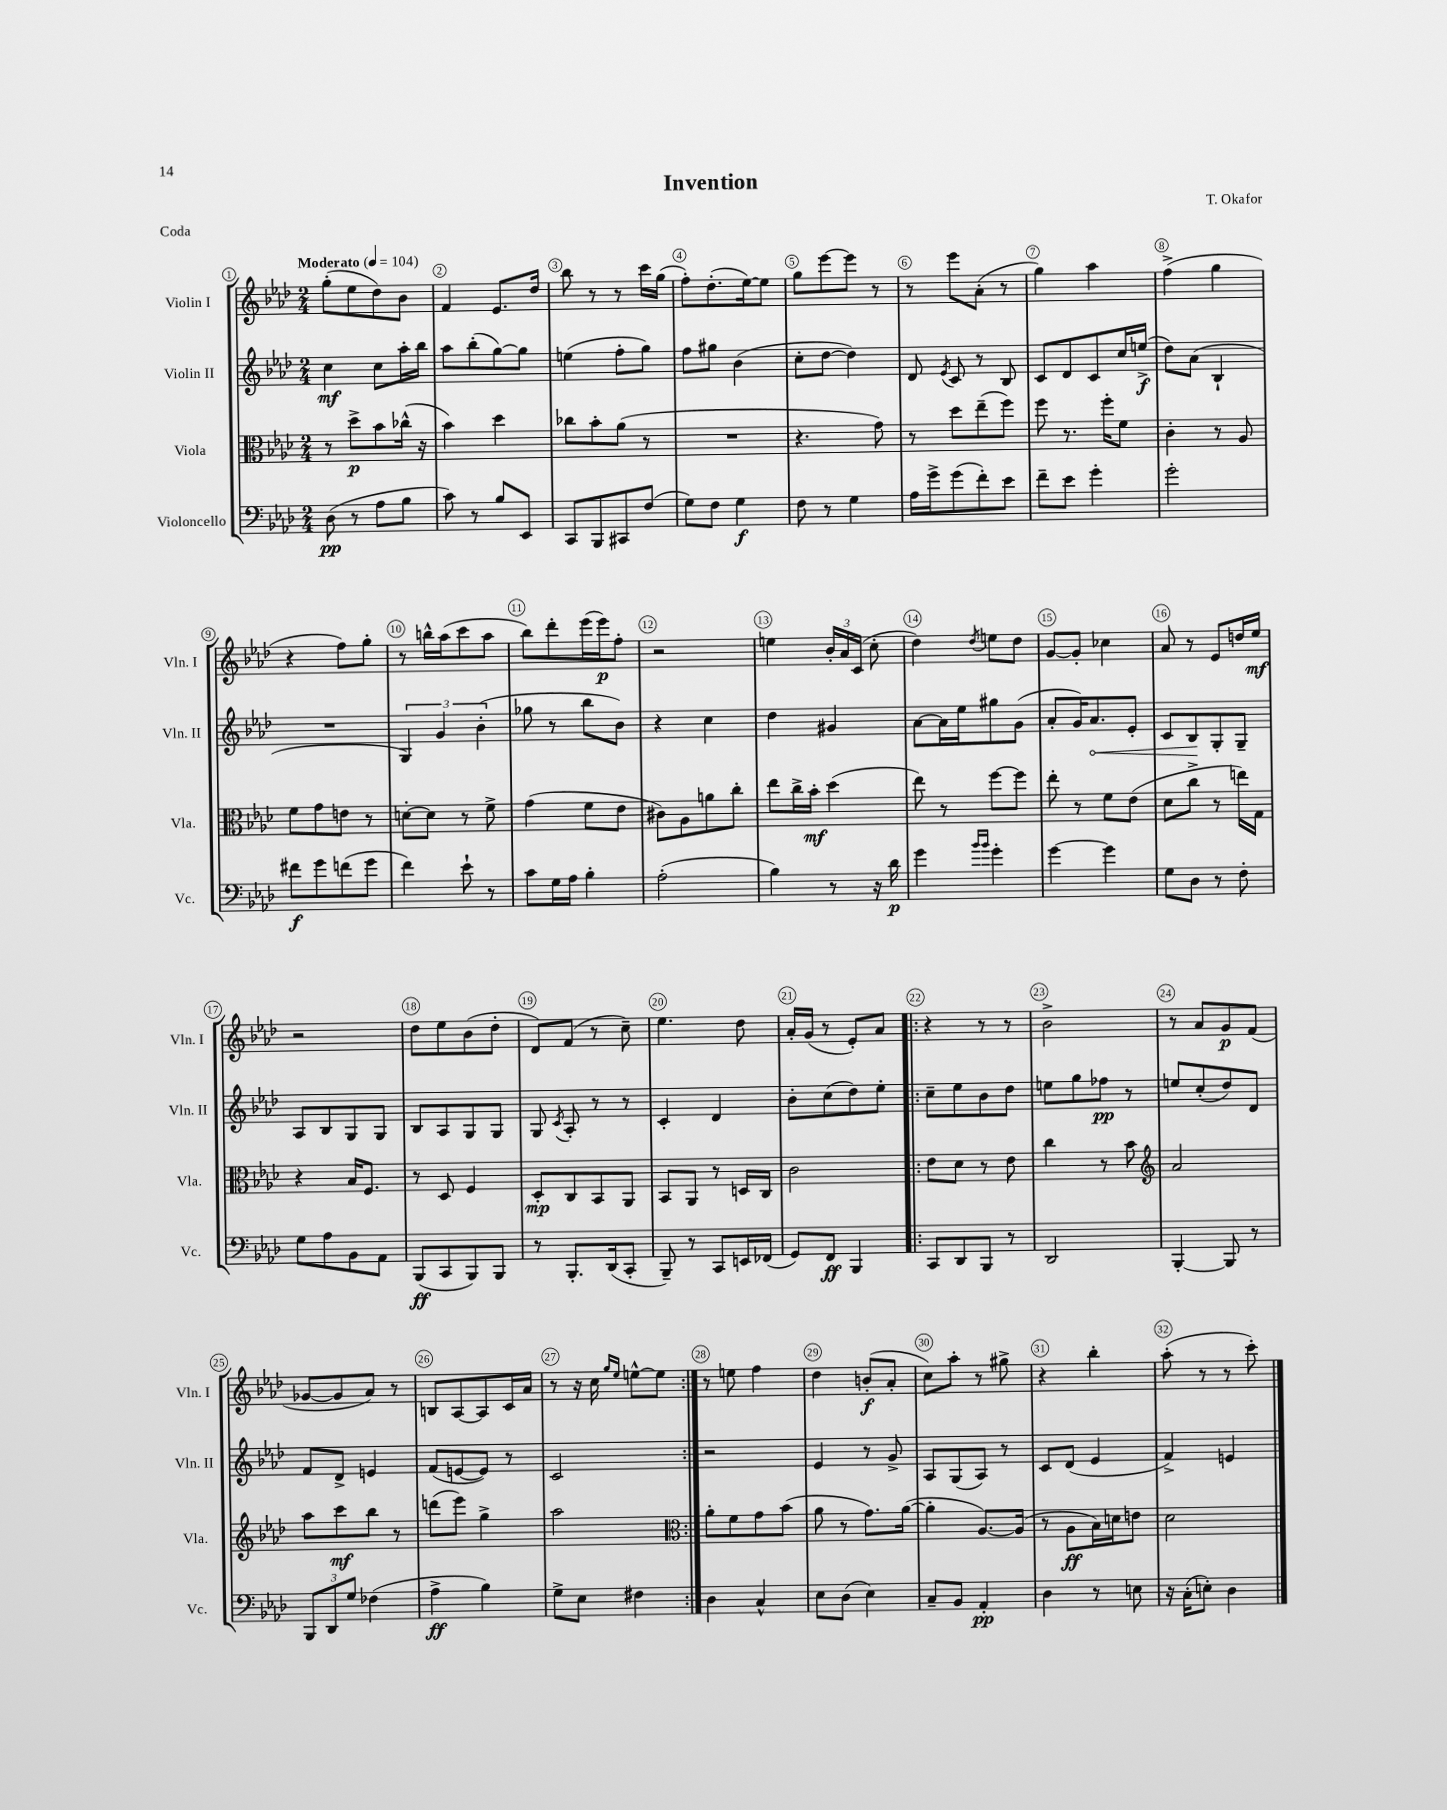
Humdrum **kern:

**kern	**dynam	**kern	**dynam	**kern	**dynam	**kern	**dynam
*part4	*part4	*part3	*part3	*part2	*part2	*part1	*part1
*staff4	*staff4	*staff3	*staff3	*staff2	*staff2	*staff1	*staff1
*I"Violoncello	*	*I"Viola	*	*I"Violin II	*	*I"Violin I	*
*I'Vc.	*	*I'Vla.	*	*I'Vln. II	*	*I'Vln. I	*
*clefF4	*	*clefC3	*	*clefG2	*	*clefG2	*
*k[b-e-a-d-]	*	*k[b-e-a-d-]	*	*k[b-e-a-d-]	*	*k[b-e-a-d-]	*
*M2/4	*	*M2/4	*	*M2/4	*	*M2/4	*
*MM104	*	*MM104	*	*MM104	*	*MM104	*
=1	=1	=1	=1	=1	=1	=1	=1
!	!	!	!	!	!	!LO:TX:a:B:t=Moderato	!
(8D-\	pp	8r	.	4cc\	mf	(8gg'\L	.
8r	.	8dd-^\L	p	.	.	8ee-\	.
8A-\L	.	8b-\	.	8cc\L	.	8dd-\)	.
8B-\J	.	(16cc-X^^\Jk	.	16aa-'\L	.	8b-\J	.
.	.	16r	.	16bb-\JJ	.	.	.
=2	=2	=2	=2	=2	=2	=2	=2
8c\)	.	4b-\)	.	8aa-\L	.	4f/	.
8r	.	.	.	(8bb-'\	.	.	.
8B-/L	.	4dd-\	.	[8gg\)	.	8.e-/L	.
8EE-/J	.	.	.	8gg\J]	.	.	.
.	.	.	.	.	.	16dd-/Jk	.
=3	=3	=3	=3	=3	=3	=3	=3
8CC/L	.	8cc-X\L	.	(4een\	.	8bb-\	.
8BBB-/	.	8b-'\	.	.	.	8r	.
8CC#X/	.	(8a-\J	.	8ff'\L	.	8r	.
(8F/J	.	8r	.	8gg\J)	.	16ccc\LL	.
.	.	.	.	.	.	(16gg\JJ	.
=4	=4	=4	=4	=4	=4	=4	=4
8G\L)	.	2r	.	8ff\L	.	8ff'\L)	.
8F\J	.	.	.	8gg#X\J	.	(8.dd-'\	.
4G\	f	.	.	(4b-\	.	.	.
.	.	.	.	.	.	[16ee-\k)	.
.	.	.	.	.	.	8ee-\J]	.
=5	=5	=5	=5	=5	=5	=5	=5
8F\	.	4.r	.	8cc'\L	.	8gg\L	.
8r	.	.	.	[8dd-\J	.	[8eee-\	.
4G\	.	.	.	4dd-\])	.	8eee-\J]	.
.	.	8g\)	.	.	.	8r	.
=6	=6	=6	=6	=6	=6	=6	=6
16A-\LL	.	8r	.	8d-/	.	8r	.
16g^\J	.	.	.	.	.	.	.
.	.	.	.	8qe-/	.	.	.
(8g\	.	8dd-\L	.	8c/	.	8eee-\L	.
8f'\)	.	(8ee-~\	.	8r	.	(8a-'\J	.
8e-\J	.	8ff\J)	.	8B-/	.	8r	.
=7	=7	=7	=7	=7	=7	=7	=7
8f~\L	.	8ff\	.	8c/L	.	4gg\)	.
8e-\J	.	8.r	.	8d-/	.	.	.
4g'\	.	.	.	8c/	.	4aa-\	.
.	.	16ff'\KL	.	.	.	.	.
.	.	8f\J	.	16cc/L	.	.	.
.	.	.	.	(16een^/JJ	f	.	.
=8	=8	=8	=8	=8	=8	=8	=8
2g'\	.	4c'\	.	8dd-\L)	.	(4ff^\	.
.	.	.	.	(8a-\J	.	.	.
.	.	8r	.	4B-`/	.	4gg\	.
.	.	8A-/	.	.	.	.	.
!!LO:LB:g=z
=9	=9	=9	=9	=9	=9	=9	=9
8f#X\L	f	8f\L	.	2r	.	4r	.
8g\	.	8g\	.	.	.	.	.
(8fn\	.	8en\J	.	.	.	8ff\L)	.
8g\J	.	8r	.	.	.	8gg'\J	.
=10	=10	=10	=10	=10	=10	=10	=10
4f\)	.	[8dn'\L	.	6G/)	.	8r	.
.	.	8d\J]	.	.	.	16bbn^^\LL	.
.	.	.	.	6g/	.	.	.
.	.	.	.	.	.	(16aa-\J	.
8e-`\	.	8r	.	.	.	8ccc\	.
.	.	.	.	(6b-'\	.	.	.
8r	.	8f^\	.	.	.	8aa-\J	.
=11	=11	=11	=11	=11	=11	=11	=11
8c\L	.	(4g\	.	8gg-X\	.	8bb-\L)	.
16G\L	.	.	.	8r	.	8ddd-'\	.
16A-\JJ	.	.	.	.	.	.	.
4B-'\	.	8f\L	.	8bb-\L	.	(16eee-\L	.
.	.	.	.	.	.	16eee-\J)	p
.	.	8e-\J	.	8b-\J)	.	8ff'\J	.
=12	=12	=12	=12	=12	=12	=12	=12
(2A-'\	.	8c#X\L)	.	4r	.	2r	.
.	.	8A-\	.	.	.	.	.
.	.	8an\	.	4cc\	.	.	.
.	.	8cc'\J	.	.	.	.	.
=13	=13	=13	=13	=13	=13	=13	=13
4B-\)	.	8ee-\L	.	4dd-\	.	4een\	.
.	.	16cc^\L	.	.	.	.	.
.	.	16b-'\JJ	mf	.	.	.	.
8r	.	(4dd-\	.	4g#X/	.	24b-'/LL	.
.	.	.	.	.	.	24a-/	.
.	.	.	.	.	.	(24c/JJ	.
16r	.	.	.	.	.	8cc'\	.
16d-\	p	.	.	.	.	.	.
=14	=14	=14	=14	=14	=14	=14	=14
4g\	.	8ee-\)	.	[8a-\L	.	4dd-\)	.
.	.	8r	.	16a-\L]	.	.	.
.	.	.	.	16ee-\J	.	.	.
16qqb-/LL	.	.	.	.	.	.	.
16qqb-/JJ	.	.	.	.	.	8qdd-/	.
4g'\	.	[8ff\L	.	8gg#X\	.	8een\L	.
.	.	8ff\J]	.	(8g\J	.	8dd-\J	.
=15	=15	=15	=15	=15	=15	=15	=15
[4g\	.	8ee-'\	.	8a-'/L	.	[8g/L	.
.	.	8r	.	16g/K)	.	8g'/J]	.
!	!	!	!	!	!LO:HP:b	!	!
.	.	.	.	8.a-/	<	.	.
4g\]	.	8f\L	.	.	.	4cc-X\	.
.	.	(8e-\J	.	8e-'/J	.	.	.
=16	=16	=16	=16	=16	=16	=16	=16
8G\L	.	8d-\L	.	8c/L	.	8a-/	.
8D-\J	.	8cc^\J	.	8B-/	.	8r	.
8r	.	8r	.	8G'/	[	8e-/L	.
8F'\	.	16een\LL)	.	8G~/J	.	16ddn/L	.
.	.	16G\JJ	.	.	.	16ee-/JJ	mf
!!LO:LB:g=z
=17	=17	=17	=17	=17	=17	=17	=17
8G\L	.	4r	.	8A-/L	.	2r	.
8A-\	.	.	.	8B-/	.	.	.
8BB-\	.	16B-/KL	.	8G/	.	.	.
.	.	8.F/J	.	.	.	.	.
8AA-\J	.	.	.	8G/J	.	.	.
=18	=18	=18	=18	=18	=18	=18	=18
(8BBB-/L	ff	8r	.	8B-/L	.	8dd-\L	.
8CC/	.	8D-/	.	8A-/	.	8ee-\	.
8BBB-/)	.	4F/	.	8G/	.	(8b-\	.
8BBB-/J	.	.	.	8G/J	.	8dd-'\J	.
=19	=19	=19	=19	=19	=19	=19	=19
8r	.	8D-'/L	mp	8G/	.	8d-/L)	.
.	.	.	.	8qc/	.	.	.
8.BBB-'/L	.	8C/	.	8A-'/	.	(8f/J	.
.	.	8BB-/	.	8r	.	8r	.
(16DD-/k	.	.	.	.	.	.	.
8CC'/J	.	8AA-/J	.	8r	.	8cc~\)	.
=20	=20	=20	=20	=20	=20	=20	=20
8BBB-~/)	.	8BB-/L	.	4c'/	.	4.ee-\	.
8r	.	8AA-/J	.	.	.	.	.
8CC/L	.	8r	.	4d-/	.	.	.
16EEn/L	.	16Dn/LL	.	.	.	8dd-\	.
(16FF-X/JJ	.	16C/JJ	.	.	.	.	.
=21	=21	=21	=21	=21	=21	=21	=21
8GG/L)	.	2c\	.	8b-'\L	.	16a-'/LL	.
.	.	.	.	.	.	(16g/JJ	.
8FF/J	ff	.	.	(8cc\	.	8r	.
4BBB-/	.	.	.	8dd-\)	.	8e-'/L)	.
.	.	.	.	8ee-'\J	.	8a-/J	.
=22!|:	=22!|:	=22!|:	=22!|:	=22!|:	=22!|:	=22!|:	=22!|:
8CC/L	.	8e-\L	.	8cc~\L	.	4r	.
8DD-/	.	8d-\J	.	8ee-\	.	.	.
8BBB-/J	.	8r	.	8b-\	.	8r	.
8r	.	8e-\	.	8dd-\J	.	8r	.
=23	=23	=23	=23	=23	=23	=23	=23
2DD-/	.	4cc\	.	8een\L	.	2b-^\	.
.	.	.	.	8gg\	.	.	.
.	.	8r	.	8ff-X\J	pp	.	.
.	.	8b-\	.	8r	.	.	.
=24	=24	=24	=24	=24	=24	=24	=24
*	*	*clefG2	*	*	*	*	*
[4BBB-'/	.	2a-/	.	8een/L	.	8r	.
.	.	.	.	(8cc'/	.	8a-/L	.
8BBB-/]	.	.	.	8dd-/)	.	8g/	p
8r	.	.	.	8d-/J	.	(8f/J	.
!!LO:LB:g=z
=25	=25	=25	=25	=25	=25	=25	=25
12BBB-/L	.	8aa-\L	.	8f/L	.	[8g-X/L	.
12DD-/	.	.	.	.	.	.	.
.	.	8ccc\	mf	8d-^/J	.	8g-/]	.
12G/J	.	.	.	.	.	.	.
(4F-X\	.	8bb-\J	.	4en/	.	8a-/J)	.
.	.	8r	.	.	.	8r	.
=26	=26	=26	=26	=26	=26	=26	=26
4A-^\	ff	(8dddn\L	.	(8f/L	.	8Bn/L	.
.	.	8eee-\J)	.	[8en/	.	[8A-/	.
4B-\)	.	4gg^\	.	8e/J])	.	8A-/]	.
.	.	.	.	8r	.	16c/L	.
.	.	.	.	.	.	16a-/JJ	.
=27	=27	=27	=27	=27	=27	=27	=27
8G^\L	.	2aa-\	.	2c/	.	8r	.
8E-\J	.	.	.	.	.	16r	.
.	.	.	.	.	.	16cc\	.
.	.	.	.	.	.	16qqgg/LL	.
.	.	.	.	.	.	16qqee-/JJ	.
4F#X\	.	.	.	.	.	[8een^^\L	.
.	.	.	.	.	.	8ee\J]	.
=28:|!	=28:|!	=28:|!	=28:|!	=28:|!	=28:|!	=28:|!	=28:|!
*	*	*clefC3	*	*	*	*	*
4D-\	.	8a-'\L	.	2r	.	8r	.
.	.	8f\	.	.	.	8een\	.
4C^^/	.	8g\	.	.	.	4ff\	.
.	.	(8b-\J	.	.	.	.	.
=29	=29	=29	=29	=29	=29	=29	=29
8E-\L	.	8a-\	.	4e-/	.	4dd-\	.
(8D-\J	.	8r	.	.	.	.	.
4E-\)	.	8.g\L)	.	8r	.	(8bn'/L	f
.	.	.	.	8g^/	.	8a-'/J	.
.	.	([16a-\Jk	.	.	.	.	.
=30	=30	=30	=30	=30	=30	=30	=30
8C~/L	.	4a-'\]	.	8A-/L	.	8cc\L)	.
8BB-/J	.	.	.	(8G/	.	8aa-'\J	.
4AA-'/	pp	[8.A-/L)	.	8A-/J)	.	8r	.
.	.	.	.	8r	.	8gg#X^\	.
.	.	(16A-/Jk]	.	.	.	.	.
=31	=31	=31	=31	=31	=31	=31	=31
4D-\	.	8r	.	8c/L	.	4r	.
.	.	8A-\L	ff	(8d-/J	.	.	.
8r	.	16B-\L)	.	4e-/	.	4bb-'\	.
.	.	16dn\J	.	.	.	.	.
8En\	.	8en\J	.	.	.	.	.
=32	=32	=32	=32	=32	=32	=32	=32
16r	.	2d-\	.	4f^/)	.	(8aa-'\	.
(16C'\KL	.	.	.	.	.	.	.
8En'\J)	.	.	.	.	.	8r	.
4D-\	.	.	.	4en/	.	8r	.
.	.	.	.	.	.	8ccc'\)	.
==	==	==	==	==	==	==	==
*-	*-	*-	*-	*-	*-	*-	*-
